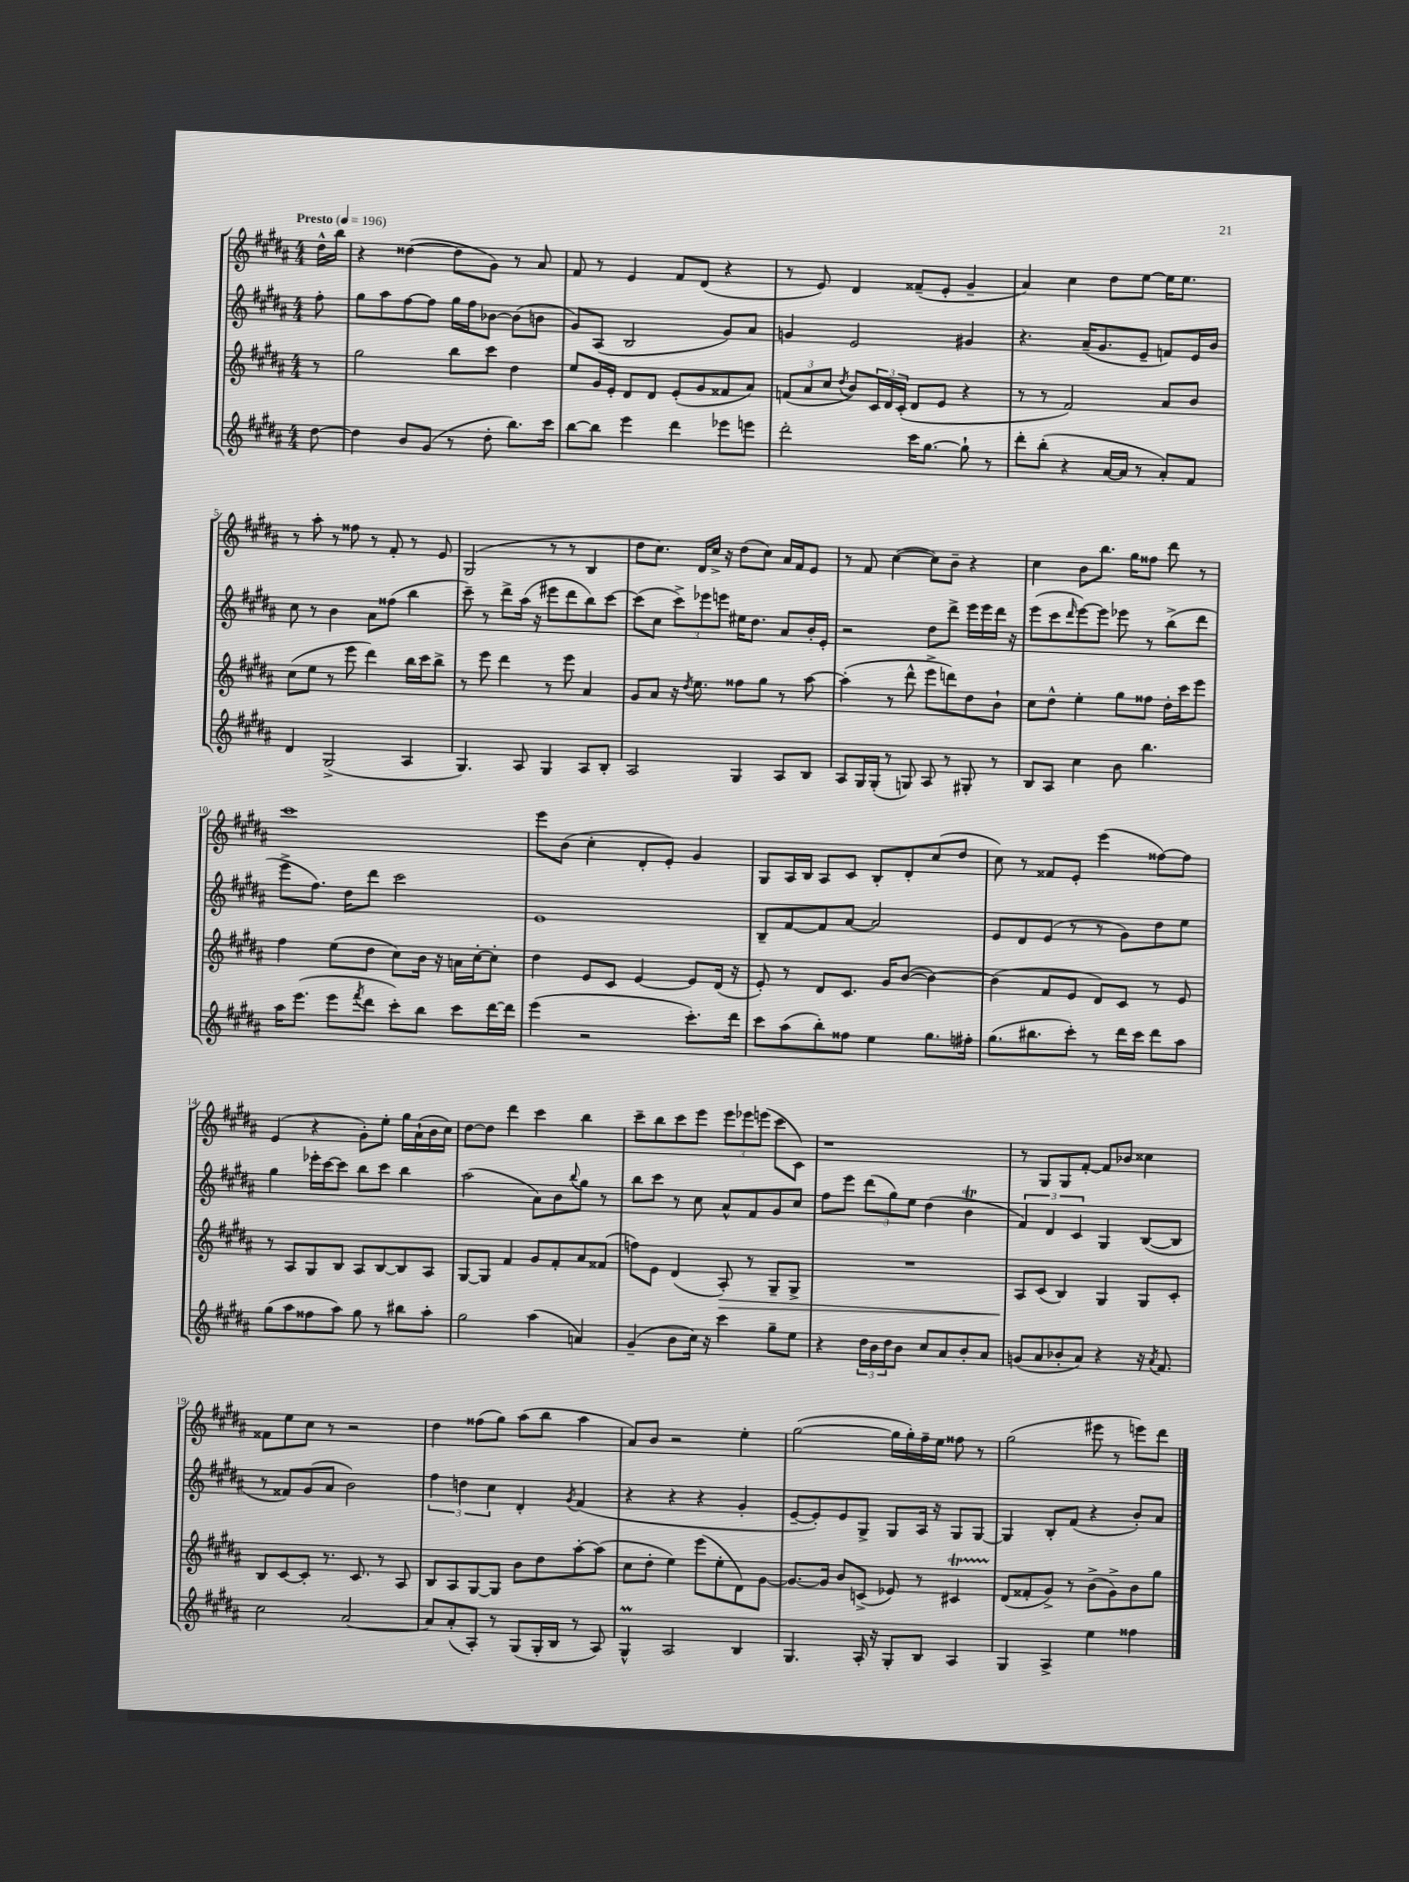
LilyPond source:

<<
\new StaffGroup <<
\new Staff = "s0" {
    \clef treble \key b \major \numericTimeSignature \time 4/4 \partial 8 \tempo "Presto" 4 = 196
    dis''16-^ b''16 |
    r4 disis''4~( disis''8 gis'8) r8 ais'8 |
    fis'8 r8 e'4 fis'8 dis'8( r4 |
    r8 e'8) dis'4 fisis'8--( e'8-. gis'4-- |
    ais'4) cis''4 dis''8 e''8~ e''16 e''8. |
    r8 ais''8-. r8 fisis''8 r8 fis'8-. r8 e'8 |
    gis2( r8 r8 b4 |
    dis''8 cis''8.) dis'16 cis''16-> r16 dis''8( cis''8) ais'16 fis'16 e'8 |
    r8 fis'8 cis''4~( cis''8) b'8-- r4 |
    cis''4 b'8 b''8. gis''16 fisis''8 dis'''8 r8 |
    cis'''1 |
    e'''8 b'8( cis''4-. dis'8-. e'8-.) gis'4 |
    gis8 ais16 b16 ais8 cis'8 b8-. dis'8-. cis''8( dis''8 |
    cis''8) r8 fisis'8 e'8-. e'''4( fisis''8~) fisis''8 |
    e'4( r4 gis'8-.) e''8-. gis''16 ais'16-!( b'16 cis''16) |
    dis''8~ dis''8 dis'''4 cis'''4 b''4 |
    cis'''8-- b''8 cis'''8 e'''8 \tuplet 3/2 { e'''8 ees'''8 e'''8( } cis'''8 cis'8) |
    r1 |
    r8 gis8 gis8 fis'8~-. fis'8 bes'8 cisis''4 |
    fisis'8 e''8 cis''8 r8 r2 |
    dis''4 fisis''8( gis''8) ais''8( b''8 ais''4 |
    ais'8) b'8 r2 e''4-. |
    gis''2~( gis''16 gis''16-.) fis''16-- e''16 fisis''8 r8 |
    gis''2( eis'''8 r8 e'''8) dis'''8 \bar "|." |
}
\new Staff = "s1" {
    \clef treble \key b \major \numericTimeSignature \time 4/4 \partial 8
    fis''8-. |
    gis''8 ais''8 fis''8~ fis''8 gis''16 fis''16 bes'8~ bes'8( b'8 |
    gis'8) ais8( b2 gis'8) ais'8 |
    g'4 e'2 gis'4 |
    r4. ais'16--( gis'8. e'8-- f'8) e'16 b'16 |
    cis''8 r8 b'4 ais'8 fisis''8( b''4 |
    cis'''8--) r8 dis'''8-> ais''16( r16 eis'''8 dis'''8 b''8) cis'''8~ |
    cis'''8( cis''8 \tuplet 3/2 { cis'''8->) ees'''8 e'''8 } eis''16 dis''8. ais'8 b'16-. e'16-. |
    r2 dis''8 dis'''8-> e'''16 e'''16 dis'''16 r16 |
    e'''8( cis'''8 \grace { dis'''16 } e'''8~) e'''8 ees'''8 r8 b''8->( dis'''8 |
    e'''8-> fis''8.) dis''16 dis'''8 cis'''2 |
    e'1 |
    b8-- fis'8~ fis'8 ais'8~ ais'2 |
    e'8 dis'8 e'8( r8 r8 gis'8) dis''8 e''8 |
    gis''4 ees'''16-. cis'''16~ cis'''8 b''8 cis'''8 b''4 |
    ais''2( ais'8) b'8 \appoggiatura { b''8 } gis''8 r8 |
    b''8 cis'''8 r8 cis''8 ais'8-^ fis'8 gis'8 cis''8 |
    fis''8 e'''8 \tuplet 3/2 { dis'''8( gis''8) e''8 } dis''4( b'4\trill |
    \tuplet 3/2 { fis'4) dis'4 cis'4 } gis4 b8~( b8 |
    r8 fisis'8) gis'8( ais'8 b'2) |
    \tuplet 3/2 { fis''4 d''4 cis''4 } dis'4-. \acciaccatura { gis'8 } fis'4( |
    r4 r4 r4 gis'4-. |
    e'8~-- e'8-.) e'8 gis8-> gis8 ais16 r16 gis8 gis8~ |
    gis4 b8-. fis'8( r4 b'8-.) ais'8 \bar "|." |
}
\new Staff = "s2" {
    \clef treble \key b \major \numericTimeSignature \time 4/4 \partial 8
    r8 |
    gis''2 b''8 cis'''8 dis''4 |
    e''8 gis'16 e'16-. dis'8 dis'8 e'8-.( gis'8 fisis'8 ais'8) |
    \tuplet 3/2 { f'8( ais'8 cis''8 } \acciaccatura { dis''8 } b'8) \tuplet 3/2 { cis'16 dis'16 cis'16-.( } dis'8 e'8 r4 |
    r8 r8 fis'2) ais'8 b'8 |
    cis''8( e''8 r8 e'''8 dis'''4) b''16 cis'''16 b''8-> |
    r8 e'''8 dis'''4 r8 e'''8 ais'4 |
    gis'8 ais'8 r16 \acciaccatura { dis''8 } e''8. fisis''8 gis''8 r8 ais''8~ |
    ais''4-.( r8 dis'''8-^ e'''8-> d'''8) dis''8 b'8-! |
    cis''8 dis''8-^ e''4-. gis''8 fisis''8 dis''16-. cis'''16 e'''8 |
    fis''4 e''8( dis''8 cis''8) b'16 r16 a'16 cis''16~-. cis''8-. |
    dis''4 e'8 cis'8 e'4~ e'8 dis'16( r16 |
    e'8-.) r8 dis'8 cis'8. gis'16 b'8~( b'4~) |
    b'4( fis'8 e'8 dis'8) cis'8 r8 e'8 |
    r8 ais8 gis8 b8 ais8 b8~ b8 ais8 |
    gis8~ gis8 fis'4 gis'8 fis'8-. ais'8 fisis'8( |
    f''8) e'8 dis'4( ais8-.\>) r8 gis8-- gis8-> |
    R1 |
    ais8\! cis'8( b4) gis4 gis8 cis'8-. |
    b8 cis'8~ cis'8-. r8. cis'8. r8 ais8 |
    b8 ais8 gis8~ gis8 b'8 dis''8 ais''8~-. ais''8( |
    cis''8 dis''8-. e''4) e'''8( e''8-. dis'8) gis'8~ |
    gis'8.~ gis'16 b'8 c'8->( ees'8) r8 cis'4\startTrillSpan |
    dis'8\stopTrillSpan( fisis'8-. gis'8->) r8 b'8->( gis'8->) b'8 gis''8 \bar "|." |
}
\new Staff = "s3" {
    \clef treble \key b \major \numericTimeSignature \time 4/4 \partial 8
    dis''8~ |
    dis''4 b'8 gis'8( r8 dis''8-. b''8.) cis'''16 |
    b''8~ b''8 e'''4 dis'''4 ees'''8 e'''8 |
    dis'''2-. cis'''16 gis''8.~ gis''8-! r8 |
    dis'''8-. b''8-.( r4 ais'16~ ais'16 r8 ais'8-.) fis'8 |
    dis'4 gis2->( ais4 |
    gis4.) ais8 gis4 ais8 b8-. |
    ais2 gis4 ais8 b8 |
    ais8 gis16 gis16-.( r8 g8) ais8 r8 gis8-. r8 |
    b8 ais8 cis''4 b'8 b''4. |
    ais''16 e'''8.( e'''8 \acciaccatura { fis'''8 } dis'''8 cis'''8-.) b''8 cis'''8 dis'''16~ dis'''16 |
    e'''4( r2 cis'''8.-.) dis'''16 |
    cis'''8 ais''8( b''8-.) fisis''8 e''4 gis''8. fis''16-. |
    gis''8.( bis''8. cis'''8-.) r8 dis'''16 cis'''16 dis'''8 ais''8 |
    gis''8( ais''8 fisis''8 ais''8) gis''8 r8 bis''8 ais''8-. |
    gis''2 ais''4( a'4) |
    gis'4--( b'8 cis''16) r16 cis'''4 gis''8-- e''8 |
    r4 \tuplet 3/2 { dis''16 b'16 dis''16 } b'8 cis''8 ais'8 b'8-. ais'8 |
    g'8( ais'8 bes'8-. ais'8) r4 r16 \acciaccatura { ais'8 } fis'8. |
    cis''2 ais'2~ |
    ais'8 ais'8-.( ais8-.) r8 gis8( gis16-. b16 r8 ais8) |
    gis4-^\prall ais2 b4 |
    gis4. ais16-. r16 gis8-. b8 ais4 |
    gis4 ais4-> e''4 fisis''4 \bar "|." |
}
>>
>>
